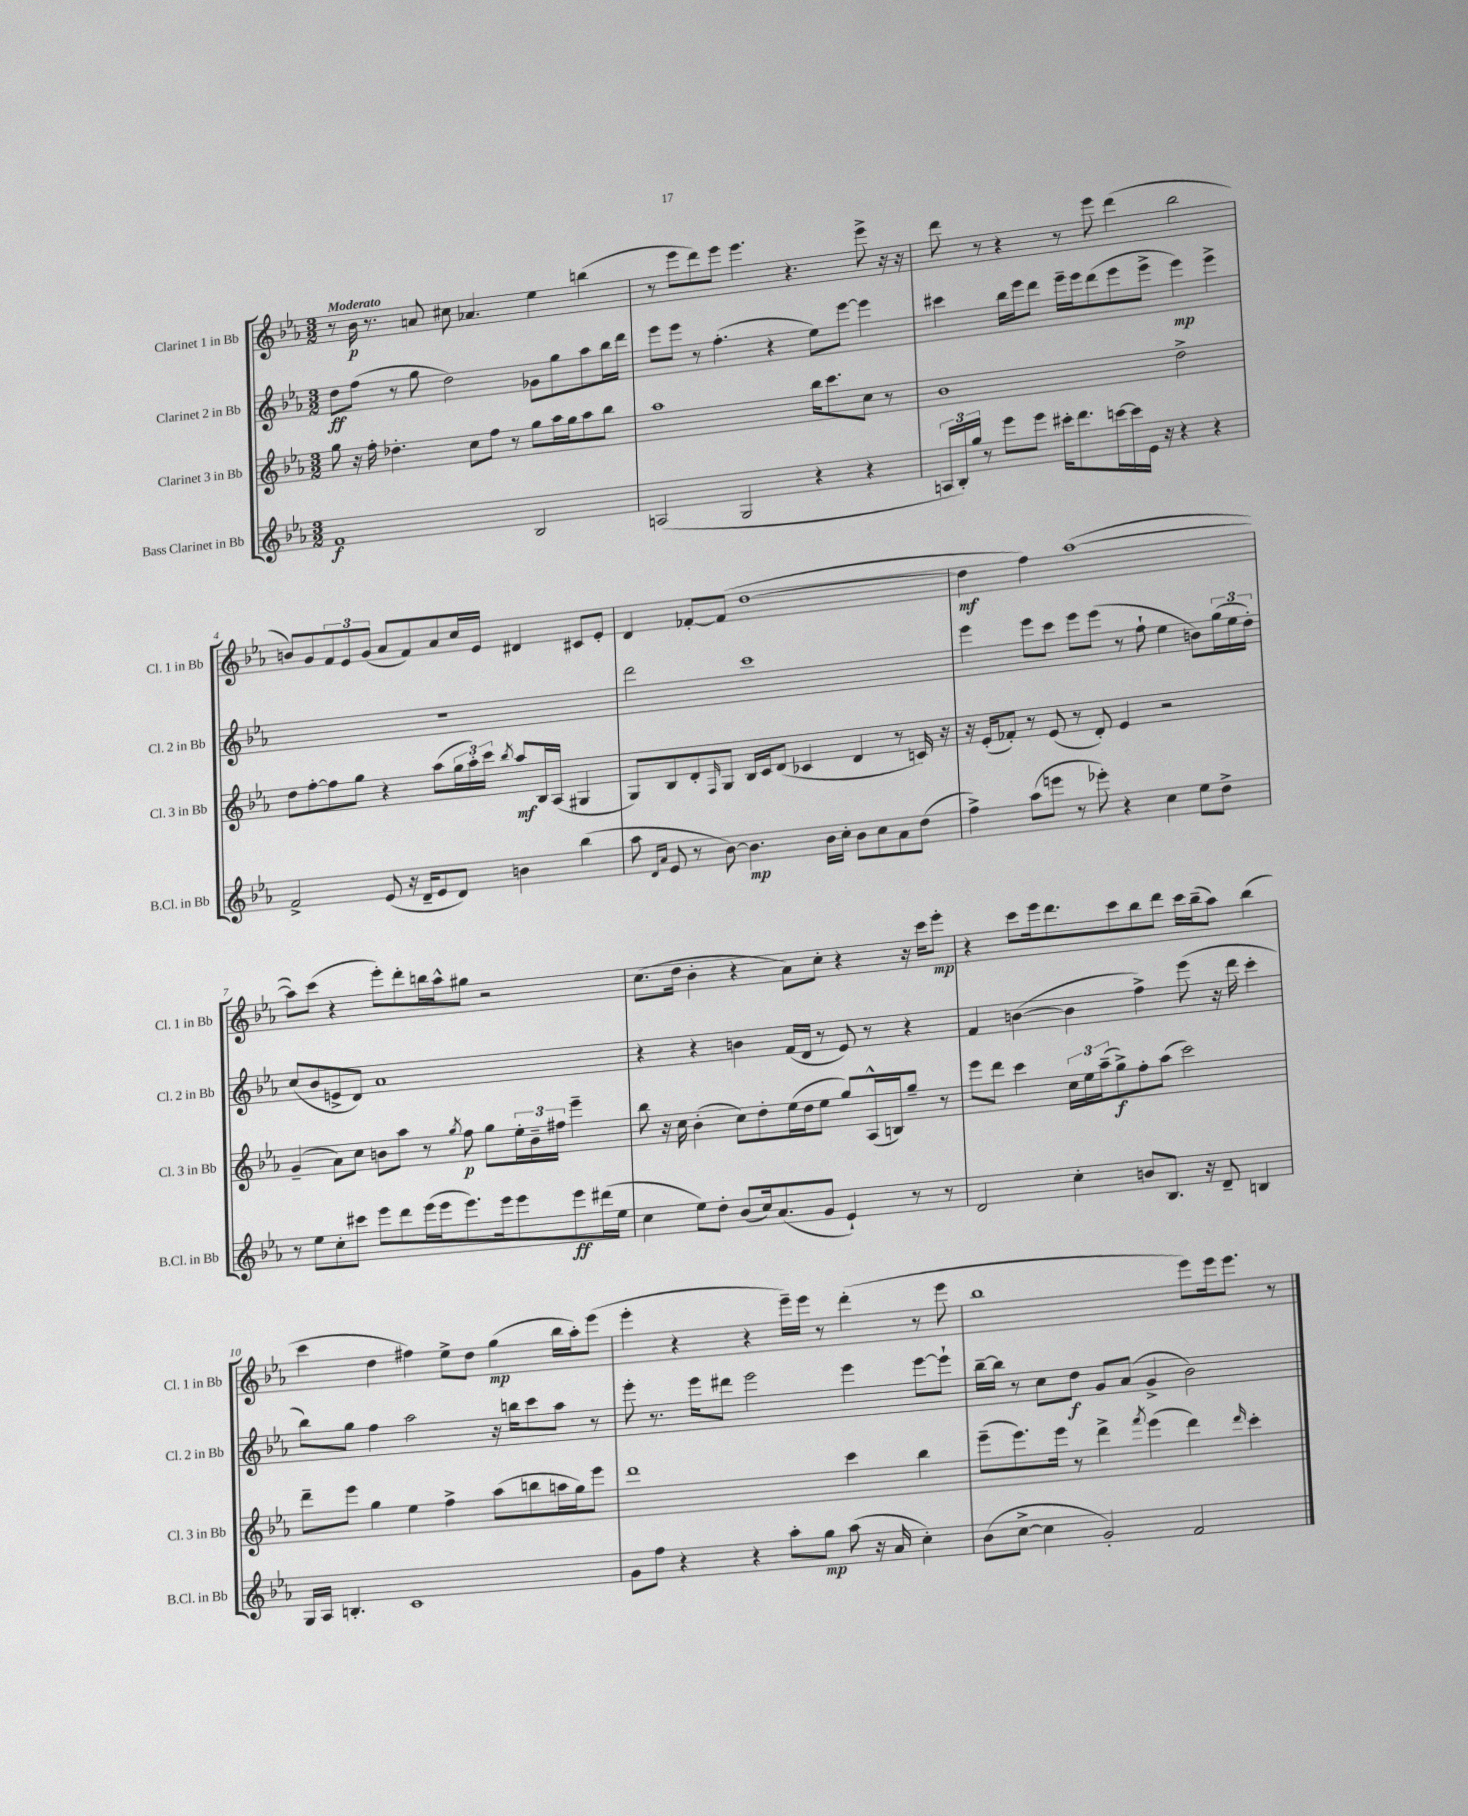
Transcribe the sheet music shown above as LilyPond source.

<<
\new StaffGroup <<
\new Staff = "s0" \with { instrumentName = "Clarinet 1 in Bb" shortInstrumentName = "Cl. 1 in Bb" } {
    \clef treble \key ees \major \numericTimeSignature \time 3/2 \tempo "Moderato"
    r8 bes'16\p r8. a'8 cis''8 aes'4. ees''4 b''4( |
    r8 ees'''8 d'''8) ees'''8 ees'''4. r4. ees'''8-> r16 r16 |
    d'''8 r8 r4 r8 ees'''8 d'''4( bes''2 |
    b'8) g'8 \tuplet 3/2 { f'8 ees'8 g'8( } aes'8 f'8) aes'8 c''16 ees'16 dis'4 cis'8 ees'8-. |
    d'4 fes'8~-. fes'8( d''1~ |
    d''4\mf f''4) aes''1~( |
    aes''8) c'''8( r4 ees'''8-.) d'''8-. b''16 aes''16-^ gis''8 r2 |
    c''8.( d''16 bes'4-. r4 aes'8) c''8-. r4 r16 c'''16 ees'''8-.\mp |
    r4 c'''8 ees'''16 d'''8. c'''8 bes''8 d'''8 c'''16 bes''16--( aes''8) bes''4( |
    c'''4 d''4 fis''4) ees''8-> d''8 g''4\mp( bes''16 aes''16-.) ees'''8( |
    ees'''4-. r4 r4 ees'''16--) ees'''16 r8 d'''4-.( r8 ees'''8 |
    bes''1 ees'''8) ees'''16 ees'''8. r8 \bar "|." |
}
\new Staff = "s1" \with { instrumentName = "Clarinet 2 in Bb" shortInstrumentName = "Cl. 2 in Bb" } {
    \clef treble \key ees \major \numericTimeSignature \time 3/2
    d''8\ff f''8( r8 g''8 d''2) ges'8 g''8 aes''8 bes''16 d'''16 |
    ees'''8 ees'''8 r8 f''4.-.( r4 ees''8) ees'''8~ ees'''4 |
    cis'''4 bes''16 ees'''16 d'''8 ees'''16-- ees'''16 d'''8( ees'''8 ees'''8-> ees'''4\mp) ees'''4-> |
    R1. |
    d'''2 c'''1 |
    ees'''4 ees'''8 c'''8 ees'''8 ees'''8( r8 f''8-! ees''4 b'8) \tuplet 3/2 { g''16( ees''16 d''16-.) } |
    c''8( bes'8 e'8-> d'8) aes'1 |
    r4 r4 b'4 f'16( d'16 r8 ees'8) r8 r4 |
    f'4 b'4~( b'4 f''4->) ees'''8( r16 d'''16 c'''4-. |
    bes''8) g''8 f''4 aes''2 r16 b''16 c'''8 aes''8 r8 |
    ees'''8-. r8. ees'''16 dis'''8 ees'''2 ees'''4 ees'''8~ ees'''8-! |
    bes''16~-- bes''16 r8 c''8 d''8\f g'8 aes'8( g'4-> bes'2) \bar "|." |
}
\new Staff = "s2" \with { instrumentName = "Clarinet 3 in Bb" shortInstrumentName = "Cl. 3 in Bb" } {
    \clef treble \key ees \major \numericTimeSignature \time 3/2
    g''8 r16 f''16-. des''4.-. c''8 f''8 r8 g''8 aes''16 g''16 aes''8 bes''8 |
    aes''1 bes''16 c'''8. c''8 r8 |
    bes'1 d''2-> |
    d''8 f''8~-. f''8 g''8 r4 aes''8( \tuplet 3/2 { g''16 aes''16-.) c'''16 } \acciaccatura { bes''8 } aes''8\mf bes16 aes16( gis4 |
    g8) bes8 d'8-. \grace { f16 } g8 bes16 c'16 d'8( ces'4 d'4 r8 c'16) r16 |
    r16 ees'16-.( fes'8-.) r8 ees'8( r8 d'8-.) ees'4 r2 |
    g'4--( aes'8) c''8 b'8 aes''8 r8 \acciaccatura { g''8 } f''8\p g''8 \tuplet 3/2 { ees''16-. b'16-- fis''16 } ees'''4-- |
    bes''8 r16 c''16 bes'4-.( c''8) d''8-. ees''16( d''16 ees''8 g''8) aes16-^( b16) g''8-- r8 |
    ees'''8 d'''8 c'''4 \tuplet 3/2 { c''16 ees''16 aes''16--( } g''8->\f) f''8-. aes''8( c'''2) |
    d'''8-- ees'''8 g''4 ees''4 f''4-> aes''8( b''8 a''16 g''16) ees'''8 |
    d'''1 c'''4 bes''4 |
    ees'''8--( ees'''8.) ees'''16 r8 d'''4-> \acciaccatura { f'''8 } ees'''4( d'''4) \grace { d'''16 } c'''4-. \bar "|." |
}
\new Staff = "s3" \with { instrumentName = "Bass Clarinet in Bb" shortInstrumentName = "B.Cl. in Bb" } {
    \clef treble \key ees \major \numericTimeSignature \time 3/2
    f'1\f bes2 |
    a2( g2 r4 r4 |
    \tuplet 3/2 { a16 bes16-.) g''16 } r8 ees'''8 ees'''8 cis'''16-. d'''8. c'''16~ c'''16 ees'16 r16 r4 r4 |
    f'2-> ees'8( r16 d'16-- ees'8 d'8) b'4 bes''4( |
    aes''8 \grace { d'16 aes'16 } ees'8 r8 bes'8~) bes'4.\mp bes'16 c''16-. bes'8 c''8 aes'8 d''8( |
    f''4->) aes''8( e'''8 r8 ees'''8-.) r4 c''4 ees''8 d''8-> |
    r8 ees''8 c''8-. cis'''8 ees'''8 d'''8 ees'''16( ees'''16 ees'''8.) ees'''16 ees'''8 ees'''8\ff dis'''16( ees''16 |
    c''4 ees''8) d''8-. bes'8( c''16) aes'8.( g'8 ees'4-!) r8 r8 |
    d'2 c''4-. b'8 bes8. r16 d'8-- b4 |
    g16 aes16 b4.-. c'1 |
    g'8 f''8 r4 r4 aes''8-. g''8\mp aes''8( r16 aes'16 c''4-.) |
    bes'8( c''8~-> c''4 g'2-.) f'2 \bar "|." |
}
>>
>>
